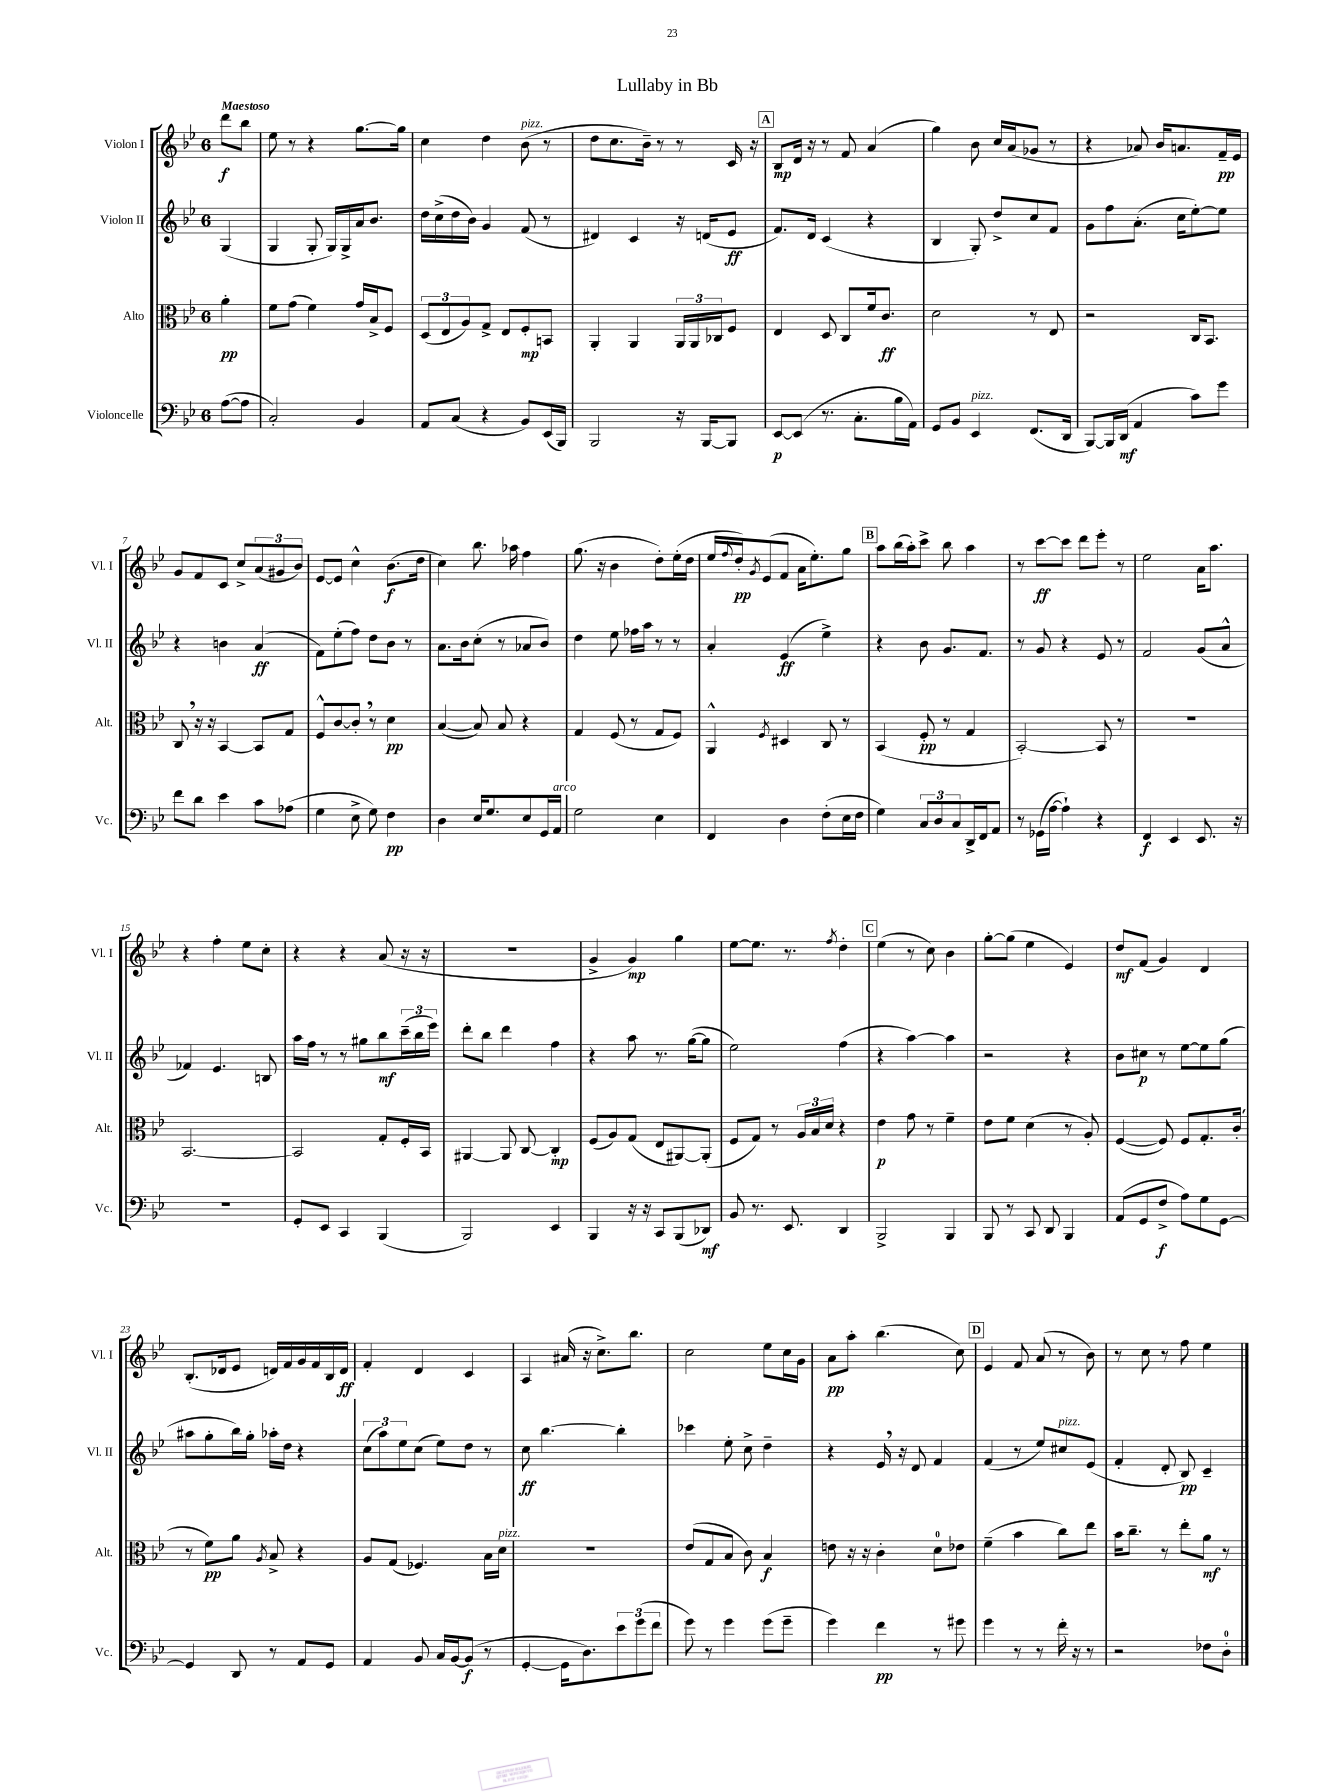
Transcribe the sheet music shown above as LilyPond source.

\header { title = "Lullaby in Bb" }
<<
\new StaffGroup <<
\new Staff = "s0" \with { instrumentName = "Violon I" shortInstrumentName = "Vl. I" } {
    \clef treble \key bes \major \once \override Staff.TimeSignature.style = #'single-digit \time 6/8 \partial 4 \tempo "Maestoso"
    d'''8\f bes''8 |
    ees''8 r8 r4 g''8.~ g''16 |
    c''4 d''4 bes'8^\markup { \italic "pizz." }( r8 |
    d''8 c''8. bes'16--) r8 r8 c'16 r16 |
    \mark \markup { \box "A" } bes8\mp d'16 r16 r8 f'8 a'4( |
    g''4) bes'8 c''16 a'16( ges'8 r8 |
    r4 aes'8) bes'16 a'8. f'16--\pp ees'16 |
    g'8 f'8 c'8 c''8-> \tuplet 3/2 { a'8( gis'8 bes'8) } |
    ees'8~ ees'8 c''4-^ bes'8.\f( d''16 |
    c''4) bes''8. aes''16 f''4 |
    g''8.( r16 bes'4 d''8-.) ees''16-.( d''16 |
    ees''16 \appoggiatura { f''8 } d''16-.\pp) \acciaccatura { g'8 } ees'8( f'8 a'16 ees''8.-.) g''8 |
    \mark \markup { \box "B" } a''8 bes''16( a''16-.) c'''8-> bes''8 a''4 |
    r8 c'''8~\ff c'''8 d'''8 ees'''8-. r8 |
    ees''2 a'16 a''8. |
    r4 f''4-. ees''8 c''8-. |
    r4 r4 a'8( r16 r16 |
    R2. |
    g'4-> g'4\mp) g''4 |
    ees''8~ ees''8. r8. \acciaccatura { f''8 } d''4-. |
    \mark \markup { \box "C" } ees''4( r8 c''8) bes'4 |
    g''8~-. g''8( ees''4 ees'4) |
    d''8\mf f'8( g'4) d'4 |
    bes8.-.( des'16 ees'8 d'16) f'16 g'16 f'16 bes16 d'16\ff |
    f'4-. d'4 c'4 |
    a4 ais'16( r16 c''8.->) bes''8. |
    c''2 ees''8 c''16 g'16 |
    a'8\pp a''8-. bes''4.( c''8) |
    \mark \markup { \box "D" } ees'4 f'8 a'8( r8 bes'8) |
    r8 c''8 r8 f''8 ees''4 \bar "|." |
}
\new Staff = "s1" \with { instrumentName = "Violon II" shortInstrumentName = "Vl. II" } {
    \clef treble \key bes \major \once \override Staff.TimeSignature.style = #'single-digit \time 6/8 \partial 4
    g4( |
    g4 g8-. g16) g16-> a'16 bes'8. |
    d''16 c''16->( d''16 bes'16) g'4 f'8( r8 |
    dis'4) c'4 r16 d'16( ees'8\ff |
    \mark \markup { \box "A" } f'8.) d'16 c'4( r4 |
    bes4 g8-.) d''8-> c''8 f'8 |
    g'8 f''8 a'8.-.( c''16 ees''8~-.) ees''8 |
    r4 b'4 a'4\ff( |
    f'8) ees''8-.( f''8) d''8 bes'8 r8 |
    a'8. bes'16 c''8-.( r8 aes'8 bes'8) |
    d''4 ees''8 fes''16 a''16 r8 r8 |
    a'4-. ees'4\ff( ees''4->) |
    \mark \markup { \box "B" } r4 bes'8 g'8. f'8. |
    r8 g'8 r4 ees'8 r8 |
    f'2 g'8( a'8-^ |
    fes'4) ees'4. b8 |
    a''16 f''16 r8 r8 gis''8 bes''8\mf \tuplet 3/2 { c'''16--( bes''16 ees'''16) } |
    d'''8-. bes''8 d'''4 f''4 |
    r4 a''8 r8. g''16~( g''8 |
    ees''2) f''4( |
    \mark \markup { \box "C" } r4 a''4~) a''4 |
    r2 r4 |
    bes'8 cis''8\p r8 ees''8~ ees''8 g''8( |
    ais''8 g''8-. bes''16) g''16-. aes''16-. d''16 r4 |
    \tuplet 3/2 { c''8( a''8) ees''8 } c''8( ees''8) d''8 r8 |
    c''8\ff bes''4.~ bes''4-. |
    ces'''4 ees''8-. c''8-> d''4-- |
    r4 ees'16 \breathe r16 d'8 f'4 |
    \mark \markup { \box "D" } f'4( r8 ees''8) cis''8^\markup { \italic "pizz." } ees'8( |
    f'4-. d'8-. bes8\pp) c'4-- \bar "|." |
}
\new Staff = "s2" \with { instrumentName = "Alto" shortInstrumentName = "Alt." } {
    \clef alto \key bes \major \once \override Staff.TimeSignature.style = #'single-digit \time 6/8 \partial 4
    a'4-.\pp |
    f'8 g'8( f'4) g'16 bes16-> f8 |
    \tuplet 3/2 { d8( ees8 a8) } g8-> ees8 f8-.\mp b,8 |
    a,4-. a,4 \tuplet 3/2 { a,16 a,16 ces16 } f8 |
    \mark \markup { \box "A" } ees4 d8 c8 f'16 c'8.\ff |
    d'2 r8 ees8 |
    r2 c16 bes,8. |
    c8 \breathe r16 r16 bes,4~ bes,8 g8 |
    f8-^ c'8~ c'8-. \breathe r8 d'4\pp |
    bes4~( bes8) bes8 r4 |
    g4 f8( r8 g8 f8) |
    a,4-^ \acciaccatura { f8 } dis4 c8 r8 |
    \mark \markup { \box "B" } bes,4( f8-.\pp r8 g4 |
    bes,2~-.) bes,8 r8 |
    R2. |
    bes,2.~ |
    bes,2 g8-. f16-. bes,16 |
    ais,4~ ais,8 c8~ c4-.\mp |
    f8( a8) g8( ees8 ais,8~) ais,8-.( |
    f8 g8) r8 \tuplet 3/2 { a16 bes16 d'16 } r4 |
    \mark \markup { \box "C" } ees'4\p g'8 r8 f'4-- |
    ees'8 f'8 d'4( r8 a8-.) |
    f4~( f8) f8 g8.-. c'16-.( |
    r8 f'8\pp) a'8 \acciaccatura { a8 } bes8-> r4 |
    a8 g8( fes4.) bes16 d'16^\markup { \italic "pizz." } |
    R2. |
    ees'8( g8 bes8 c'8) bes4\f |
    e'8 r16 r16 c'4-. d'8-0 ees'8 |
    \mark \markup { \box "D" } f'4--( bes'4 c''8) ees''8 |
    bes'16 c''8.-- r8 ees''8-. a'8\mf r8 \bar "|." |
}
\new Staff = "s3" \with { instrumentName = "Violoncelle" shortInstrumentName = "Vc." } {
    \clef bass \key bes \major \once \override Staff.TimeSignature.style = #'single-digit \time 6/8 \partial 4
    a8~( a8 |
    c2-.) bes,4 |
    a,8 c8( r4 bes,8) ees,16( bes,,16) |
    bes,,2 r16 bes,,16~ bes,,8 |
    \mark \markup { \box "A" } ees,8~\p ees,8( r8. c8.-. bes16 a,16) |
    g,8 bes,8 ees,4^\markup { \italic "pizz." } f,8.( d,16 |
    bes,,8~) bes,,16 d,16\mf( a,4 c'8) g'8 |
    f'8 d'8 ees'4 c'8 aes8( |
    g4 ees8-> g8) f4\pp |
    d4 ees16 g8. ees8 g,16 a,16^\markup { \italic "arco" } |
    g2 ees4 |
    f,4 d4 f8-.( ees16 f16 |
    \mark \markup { \box "B" } g4) \tuplet 3/2 { c8 d8 c8 } d,16-> f,16 a,8 |
    r8 ges,16( a16~ a4-!) r4 |
    f,4\f ees,4 ees,8. r16 |
    R2. |
    g,8-. ees,8 c,4 bes,,4( |
    bes,,2) ees,4 |
    bes,,4 r16 r16 c,8 bes,,8( des,8\mf) |
    bes,8 r8. ees,8. d,4 |
    \mark \markup { \box "C" } bes,,2-> bes,,4 |
    bes,,8 r8 c,8 d,8 bes,,4 |
    a,8( g,8 f8->\f a8) g8 g,8~ |
    g,4 d,8 r8 a,8 g,8 |
    a,4 bes,8 c16 bes,16~ bes,8\f( r8 |
    g,4~-. g,16 d8.) \tuplet 3/2 { ees'8 g'8( f'8 } |
    g'8) r8 g'4 g'8( g'8-- |
    g'4) f'4\pp r8 gis'8 |
    \mark \markup { \box "D" } g'4 r8 r8 f'16-. r16 r8 |
    r2 fes8 d8-0-. \bar "|." |
}
>>
>>
